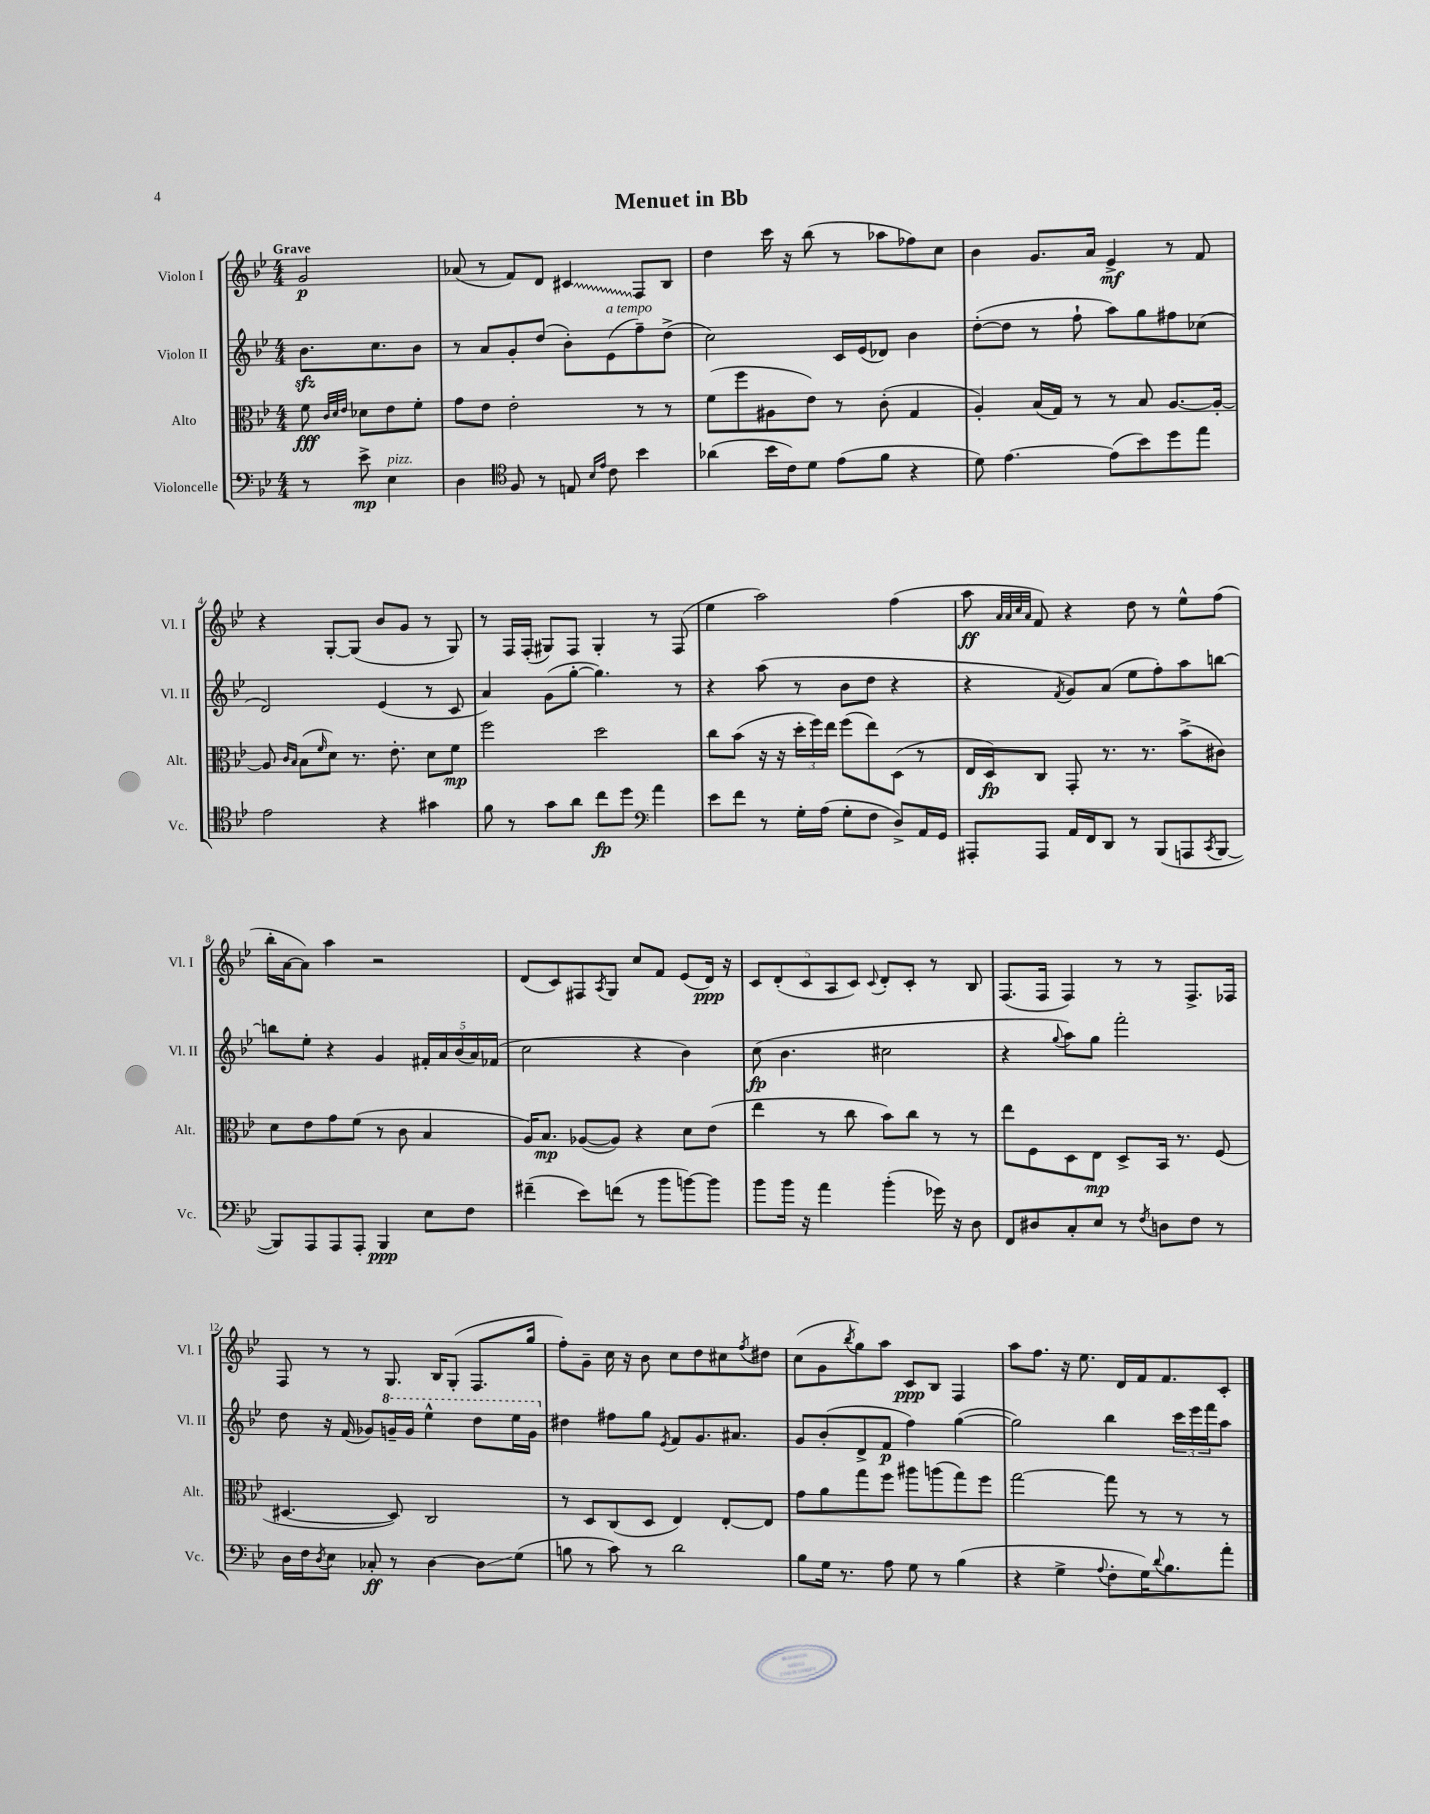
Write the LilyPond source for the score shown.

\header { title = "Menuet in Bb" }
<<
\new StaffGroup <<
\new Staff = "s0" \with { instrumentName = "Violon I" shortInstrumentName = "Vl. I" } {
    \clef treble \key bes \major \numericTimeSignature \time 4/4 \partial 2 \tempo "Grave"
    g'2\p |
    aes'8( r8 f'8) d'8 \once \override Glissando.style = #'zigzag cis'4\glissando f8 bes8 |
    d''4 c'''16 r16 bes''8( r8 aes''8 fes''8) c''8 |
    bes'4 g'8. a'16 ees'4->\mf r8 f'8 |
    r4 g8~-. g8( bes'8 g'8 r8 g8) |
    r8 f16 f16-.( gis8) f8 gis4-. r8 f8( |
    ees''4 a''2) f''4( |
    a''8\ff \grace { a'32 a'32 c''32 a'32 } f'8) r4 d''8 r8 ees''8-^ f''8( |
    bes''16-. a'16~ a'8) a''4 r2 |
    d'8( c'8) fis8 \acciaccatura { a8 } g8 c''8 f'8 ees'8( d'16\ppp) r16 |
    \tuplet 5/4 { c'8 d'8-.( c'8 a8 c'8) } \appoggiatura { c'8 } d'8-. c'8-. r8 bes8 |
    f8.( f16 f4) r8 r8 f8.-> fes16 |
    f8 r8 r8 g8. bes16 g8-.( f8. g''16 |
    f''8-.) g'8-- c''16 r16 bes'8 c''8 d''8 cis''8 \acciaccatura { f''8 } dis''8 |
    c''8( g'8 \acciaccatura { bes''8 } g''8) a''8 c'8\ppp bes8 f4 |
    a''8 f''8. r16 ees''8. d'16 f'16 f'8. c'8-. \bar "|." |
}
\new Staff = "s1" \with { instrumentName = "Violon II" shortInstrumentName = "Vl. II" } {
    \clef treble \key bes \major \numericTimeSignature \time 4/4 \partial 2
    bes'8.\sfz c''8. bes'8 |
    r8 a'8 g'8-. d''8( bes'8-.) ees'8^\markup { \italic "a tempo" }( f''8--) d''8->( |
    c''2) c'16 ees'16( des'8) bes'4 |
    d''8~-.( d''8 r8 f''8-! a''8) g''8 fis''8 ces''8( |
    d'2) ees'4( r8 c'8 |
    a'4) g'8( g''8~-. g''4.) r8 |
    r4 a''8( r8 bes'8 d''8 r4 |
    r4 \acciaccatura { f'8 } g'8) a'8( ees''8 f''8-.) a''8 b''8~ |
    b''8 ees''8-. r4 g'4 \tuplet 5/4 { fis'16-. a'16 bes'16( a'16) fes'16( } |
    c''2 r4 bes'4) |
    c''8\fp( bes'4. cis''2 |
    r4 \appoggiatura { g''8 } a''8) g''8 f'''2-. |
    d''8 r16 f'16( ges'8) \ottava #1 g''!16-- g''16 ees'''4-^ d'''8 ees'''16 g''16 \ottava #0 |
    dis''4 fis''8 g''8 \acciaccatura { ees'8 } f'8 g'8. ais'8. |
    g'8 bes'8-.( d'8-> f'8\p f''4) g''4~( |
    g''2) bes''4 \tuplet 3/2 { c'''16 ees'''16 f'''16 } a''8 \bar "|." |
}
\new Staff = "s2" \with { instrumentName = "Alto" shortInstrumentName = "Alt." } {
    \clef alto \key bes \major \numericTimeSignature \time 4/4 \partial 2
    f'8\fff \grace { c'32 d'32 ees'32 } des'8 ees'8 f'8-. |
    g'8 ees'8 ees'2-. r8 r8 |
    f'8( f''8 ais8 ees'8) r8 c'8-.( g4 |
    a4-.) bes16( g16) r8 r8 bes8 a8.~ a16~-. |
    a8 \grace { c'16 bes16 } bes8( \grace { f'16 } d'8) r8. ees'8.-. d'8 f'8\mp |
    f''2 d''2 |
    c''8 bes'8( r16 r16 \tuplet 3/2 { d''16-. f''16) ees''16 } f''8( ees''8) d8( r8 |
    ees16 d16\fp) c8 g,8-. r8. r8. bes'8->( cis'8) |
    d'8 ees'8 g'8 f'8( r8 c'8 bes4 |
    a16) bes8.\mp aes8~( aes8) r4 d'8 ees'8( |
    ees''4 r8 c''8 bes'8) c''8 r8 r8 |
    ees''8 f8 d8 ees8\mp d8-> bes,16 r8. f8( |
    dis4.~ dis8) c2 |
    r8 d8 c8( d8 ees4) ees8~-. ees8 |
    g'8 a'8 g''8 f''8 ais''8 a''8( g''8) f''8 |
    g''2~ g''8 r8 r8 r8 \bar "|." |
}
\new Staff = "s3" \with { instrumentName = "Violoncelle" shortInstrumentName = "Vc." } {
    \clef bass \key bes \major \numericTimeSignature \time 4/4 \partial 2
    r8 ees'8->\mp ees4^\markup { \italic "pizz." } |
    d4 \clef tenor f8 r8 e8 \grace { bes16 ees'16 } c'8 bes'4 |
    aes'4( bes'16 c'16) d'8 ees'8( f'8 r4 |
    d'8) ees'4.~ ees'8( bes'8) d''8 ees''8 |
    ees'2 r4 gis'4 |
    f'8 r8 g'8 a'8 c''8\fp d''8 \clef bass a'4 |
    ees'8 f'8 r8 g16-. a16( g8-. f8 d8->) a,16 g,16 |
    ais,,8-. ais,,8 a,16 f,16 d,8 r8 bes,,8( a,,8 \acciaccatura { c,8 } bes,,8~ |
    bes,,8) a,,8 a,,8 a,,8-. bes,,4\ppp ees8 f8 |
    fis'4--( ees'8) f'8( r8 bes'8 b'8~) b'8 |
    bes'8 bes'16 r16 a'4 bes'4-.( ges'16) r16 d8 |
    f,8 dis8 c8-. ees8 r8 \acciaccatura { f8 } d8 f8 r8 |
    d16 f16 \acciaccatura { d8 } ees8 ces8-.\ff r8 d4~ d8\glissando g8( |
    b8 r8 c'8) r8 d'2 |
    bes8 g16 r8. a8 g8 r8 bes4( |
    r4 g4-> \appoggiatura { a8 } f8-. g16) \appoggiatura { d'8 } bes8. a'8-. \bar "|." |
}
>>
>>
